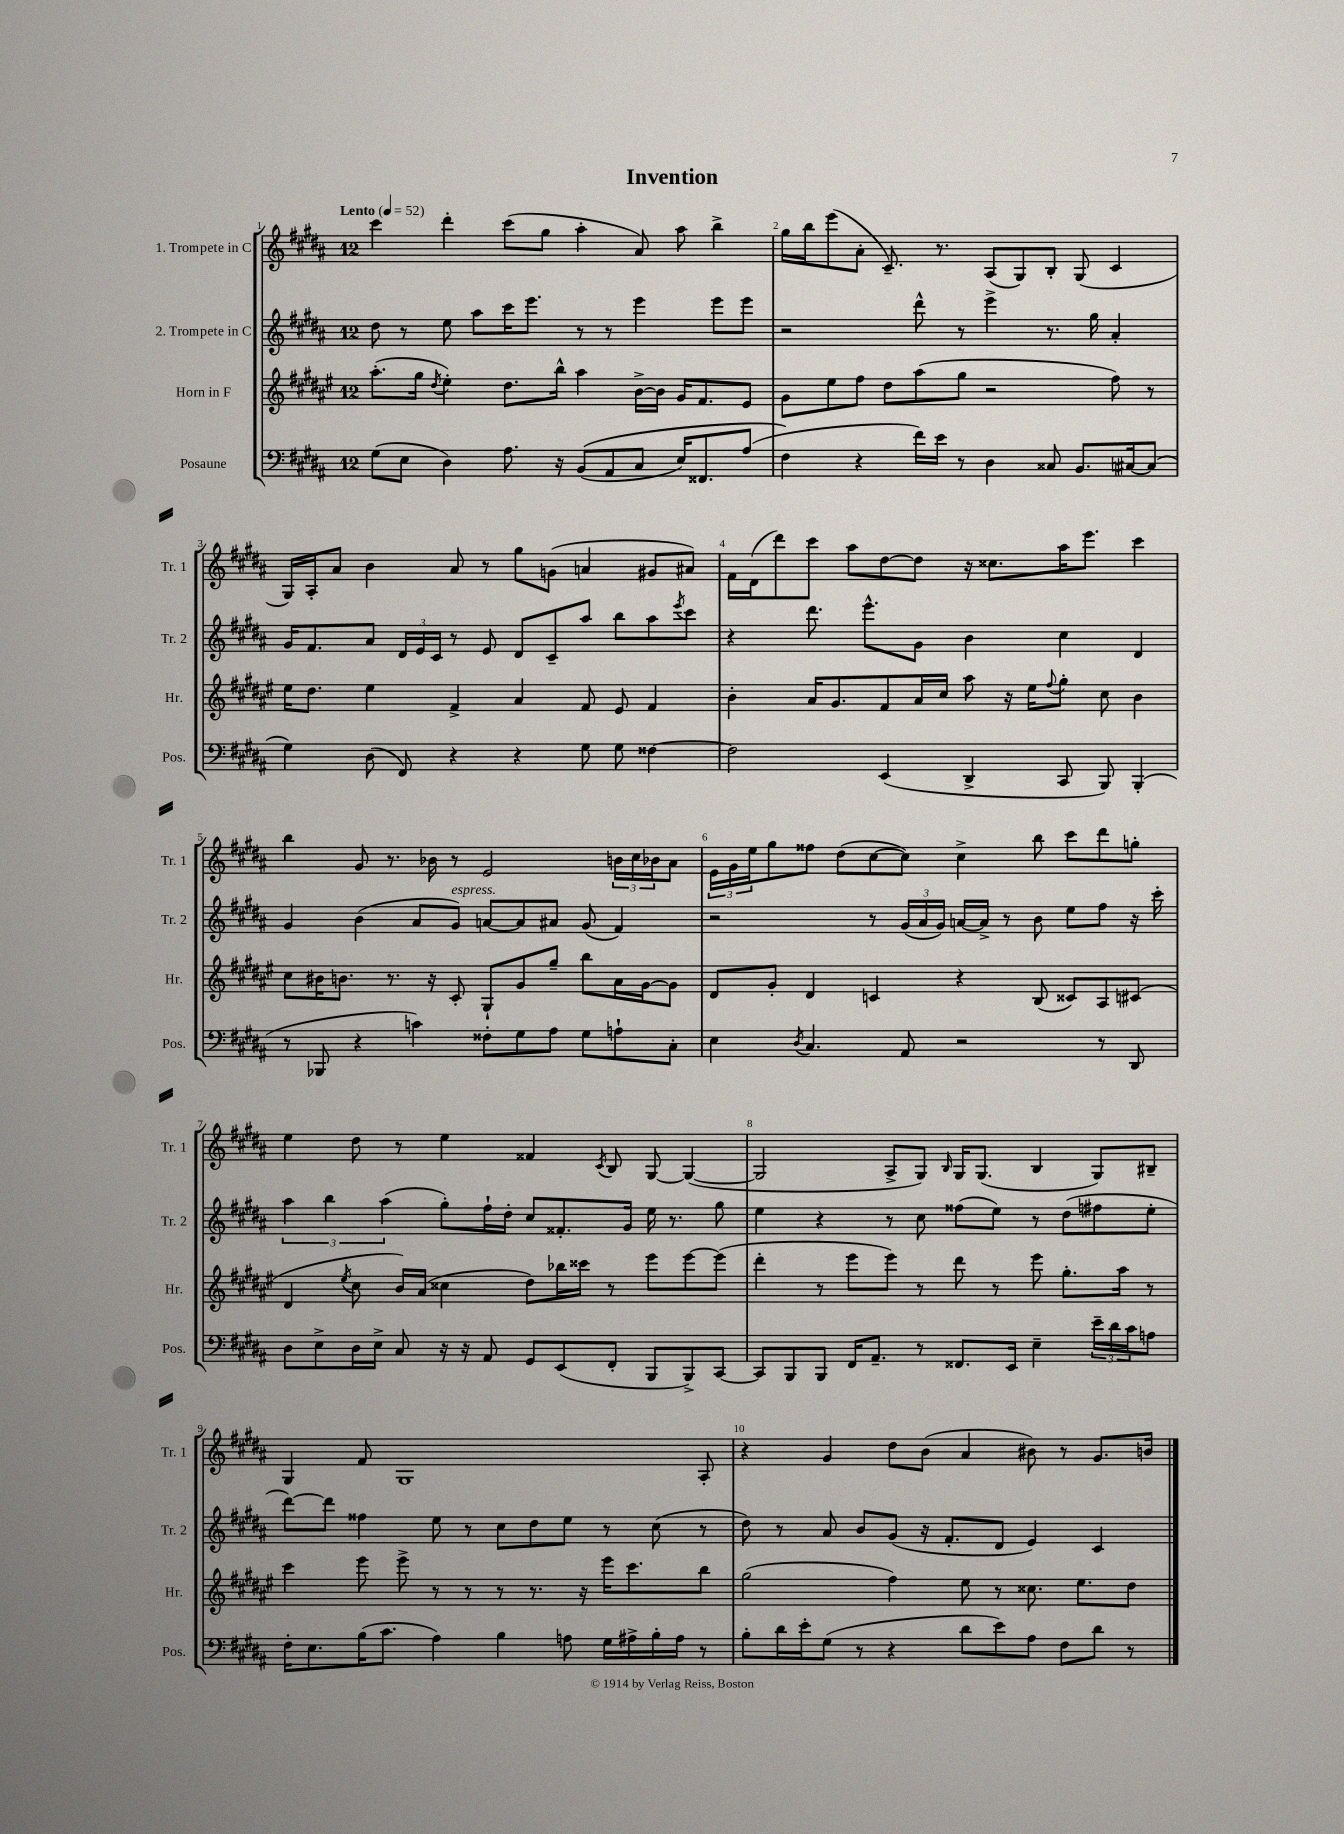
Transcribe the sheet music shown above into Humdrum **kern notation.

**kern	**kern	**kern	**kern
*staff4	*staff3	*staff2	*staff1
*clefF4	*clefG2	*clefG2	*clefG2
*k[f#c#g#d#a#]	*k[f#c#g#d#a#e#]	*k[f#c#g#d#a#]	*k[f#c#g#d#a#]
*M12/8	*M12/8	*M12/8	*M12/8
*MM52	*MM52	*MM52	*MM52
(8G#	(8.aa#'	8dd#	4ccc#
8E	.	8r	.
.	16gg#	.	.
.	8qdd#	.	.
4D#)	4ee#')	8ee	4ddd#'
.	.	8aa#	.
8.A#	8.dd#	16ccc#	(8ccc#
.	.	8.eee	.
.	.	.	8gg#
16r	16bb^^	.	.
&((8BB	4aa#	8r	4aa#'
8AA#	.	8r	.
8C#	[16b^	4eee	8a#)
.	16b]	.	.
16E)	16g#	.	8aa#
8.FF##	8.f#	.	.
.	.	8eee	4bb^
(8A#	8e#	8eee	.
=	=	=	=
4F#&)	8g#	2r	16gg#
.	.	.	16bb
.	8ee#	.	(8eee
4r	8ff#	.	8a#'
.	8dd#	.	8.c#~)
16f#)	(8aa#	8ddd#^^	.
16e	.	.	8.r
8r	8gg#	8r	.
4D#	2r	4eee^	(8A#
.	.	.	8G#)
8C##	.	8.r	8B'
8.BB	.	.	(8G#
.	.	16gg#	.
.	8ff#)	4a#'	4c#
[16C#	.	.	.
(8C#]	8r	.	.
=	=	=	=
4G#)	16ee#	16g#	16G#)
.	8.dd#	8.f#	16A#'
.	.	.	8a#
(8D#	4ee#	8a#	4b
8FF#)	.	24d#	.
.	.	24e	.
.	.	24c#	.
4r	4f#^	8r	8a#
.	.	8e	8r
4r	4a#	8d#	8gg#
.	.	8c#~	(8g
8G#	8f#	8aa#	4a
8G#	8e#	8bb	.
[4F##	4f#	8aa#	8g#
.	.	8qeee	.
.	.	8ccc#	8a#)
=	=	=	=
2F##]	4b'	4r	16f#
.	.	.	(16d#
.	.	.	8ddd#)
.	16a#	8.ddd#	8ccc#
.	8.g#	.	.
.	.	.	8aa#
.	.	8.eee^^	.
(4EE	8f#	.	[8dd#
.	16a#	8g#	8dd#]
.	16cc#	.	.
4DD#^	8aa#	4b	16r
.	.	.	8.cc##
.	16r	.	.
.	16ee#	.	.
.	8qqff#	.	.
8CC#	8gg#'	4cc#	16aa#
.	.	.	8.eee
8BBB)	8cc#	.	.
(4BBB'	4b	4d#	4ccc#
=	=	=	=
8r	8cc#	4g#	4bb
8BBB-	16b#	.	.
.	8.b	.	.
4r	.	(4b	8g#
.	8.r	.	8.r
4c)	.	8a#	.
.	16r	.	16b-
.	8c#'	8g#)	8r
8F##'	8G#`	[8a	2e
8G#	8g#	8a]	.
8A#	8gg#~	8a#	.
8G#	8bb	(8g#	.
8A`	16a#	4f#)	24b
.	.	.	24cc#
.	[16g#	.	.
.	.	.	24b-
8C#'	8g#]	.	8a#
=	=	=	=
4E	8d#	2r	24e
.	.	.	24g#
.	.	.	24ee
.	8g#'	.	8gg#
8qD#	.	.	.
4.C#	4d#	.	8ff##
.	.	.	(8dd#
.	4c	8r	[8cc#
8AA#	.	(24g#	8cc#])
.	.	24a#	.
.	.	24g#)	.
2r	4r	[16a	4cc#^
.	.	16a^]	.
.	.	8r	.
.	(8B	8b	8bb
.	8c##)	8ee	8ccc#
8r	8A#	8ff#	8ddd#
8DD#	(8c#	16r	8gg'
.	.	16ccc#'	.
=	=	=	=
8D#	4d#	6aa#	4ee
8E^	.	.	.
.	.	6bb	.
.	8qee#	.	.
16D#	8cc#	.	8dd#
16E^	.	.	.
.	.	(6aa#	.
8C#	16b)	.	8r
.	(16a#	.	.
16r	4cc##	8gg#')	4ee
16r	.	.	.
8AA#	.	16ff#`	.
.	.	16dd#'	.
8GG#	8dd#)	8cc#	4f##
(8EE	16bb-	8.f##'	.
.	16ccc##	.	.
.	.	.	8qc#
8FF#'	8r	.	8B
.	.	16g#	.
8BBB	8eee#	16ee	[8G#
.	.	8.r	.
8BBB^)	[8eee#	.	(4G#_
[8CC#	(8eee#]	8gg#	.
=	=	=	=
8CC#]	4ddd#'	4ee	2G#]
8BBB	.	.	.
8BBB	8r	4r	.
16FF#	8eee#	.	.
8.AA#~	.	.	.
.	8eee#)	8r	8A#^
8r	8r	8cc#	8G#)
.	.	.	16qqB
8.FF##	8ddd#	(8ff##	16G#
.	.	.	(8.G#
.	8r	8ee)	.
16EE	.	.	.
4E~	8eee#	8r	4B
.	8.gg#'	(8dd#	.
24e~	.	8ff#	8G#)
24d#	.	.	.
.	16aa#	.	.
24c#	.	.	.
8A	8r	8ee'	8B#~
=	=	=	=
16F#'	4ccc#	[8ddd#)	4G#
8.E	.	.	.
.	.	8ddd#]	.
(16B	8eee#	4ff##	8f#
8.c#	.	.	.
.	8eee#^	.	1G#
4A#)	8r	8ee	.
.	8r	8r	.
4B	8r	8cc#	.
.	8.r	8dd#	.
8A	.	8ee	.
.	16r	.	.
16G#	16eee#	8r	.
16A#^	8.ccc#	.	.
16B'	.	(8cc#	.
16A#	.	.	.
8r	8bb	8r	8A#'
=	=	=	=
8B'	(2gg#	8dd#)	4r
16d#	.	8r	.
16e'	.	.	.
(8G#	.	8a#	4g#
8r	.	8b	.
4r	4ff#)	(8g#	8dd#
.	.	16r	(8b
.	.	8.f#'	.
8d#	8ee#	.	4a#
8e)	8r	8d#	.
8A#	8.cc##	4e)	8b#)
8F#	.	.	8r
.	8.ee#	.	.
8d#	.	4c#	8.g#
8r	8dd#	.	.
.	.	.	16b
==	==	==	==
*-	*-	*-	*-
